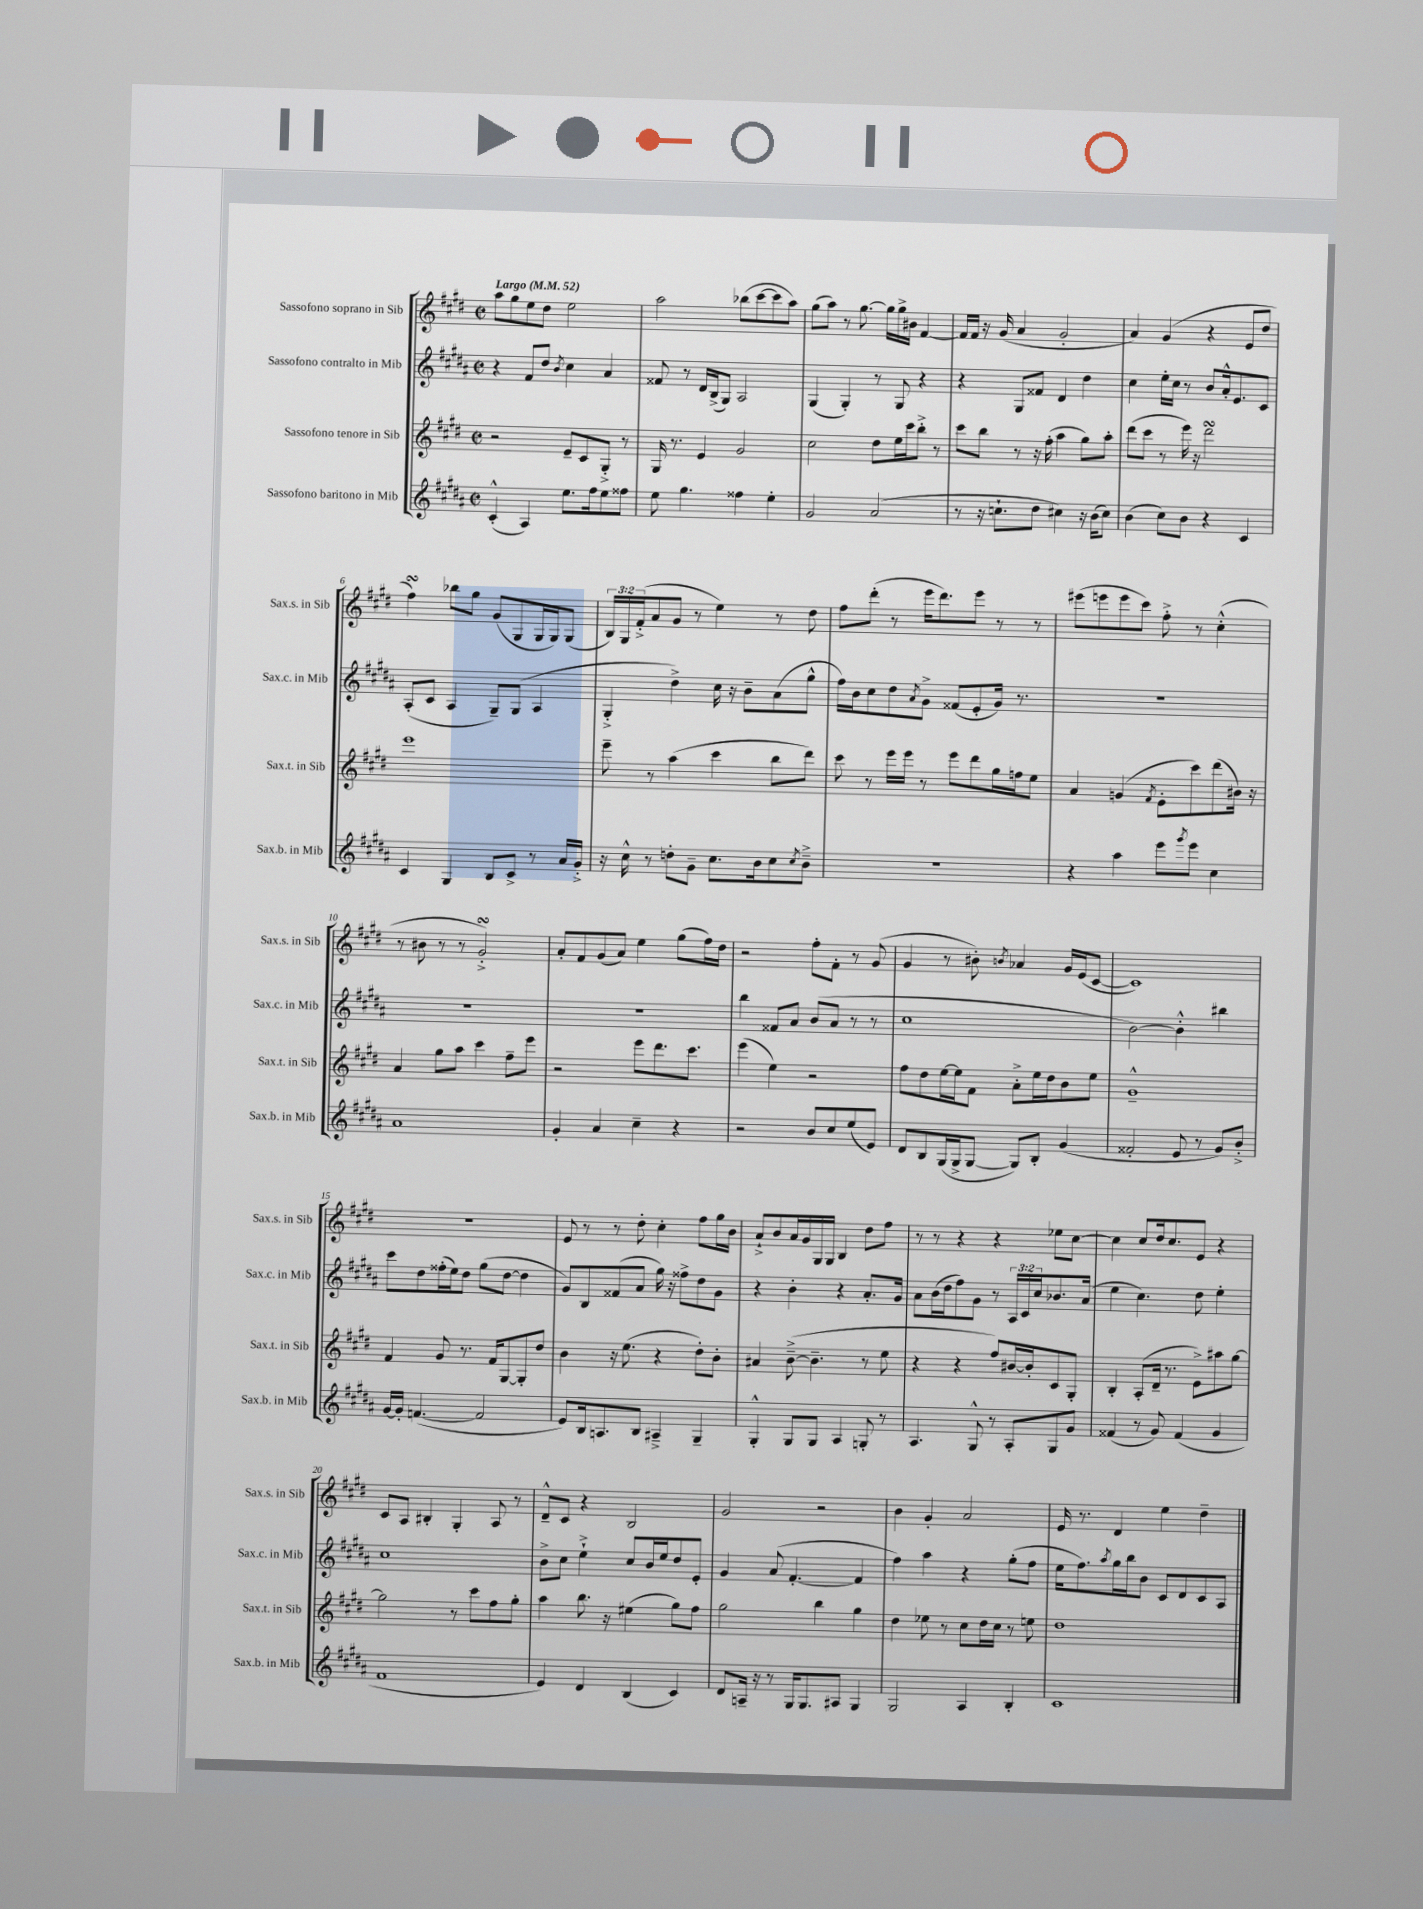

**kern	**kern	**kern	**kern
*part4	*part3	*part2	*part1
*staff4	*staff3	*staff2	*staff1
*I"Sassofono baritono in Mib	*I"Sassofono tenore in Sib	*I"Sassofono contralto in Mib	*I"Sassofono soprano in Sib
*I'Sax.b. in Mib	*I'Sax.t. in Sib	*I'Sax.c. in Mib	*I'Sax.s. in Sib
*clefG2	*clefG2	*clefG2	*clefG2
*k[f#c#g#d#a#]	*k[f#c#g#d#]	*k[f#c#g#d#a#]	*k[f#c#g#d#]
*M2/2	*M2/2	*M2/2	*M2/2
*met(c|)	*met(c|)	*met(c|)	*met(c|)
*MM52	*MM52	*MM52	*MM52
=1	=1	=1	=1
!	!	!	!LO:TX:a:B:t=Largo
(4c#'^^/	2r	4r	8aa\L
.	.	.	8gg#\
4A#/)	.	8f#/L	8ee\
.	.	8dd#/J	8dd#\J
.	.	8qb/	.
8.ee\L	8e~/L	4cc#\	2ee\
.	8c#/	.	.
16ff#\k	.	.	.
8ee\	8G#'^/J	4a#/	.
8ff##X\J	8r	.	.
=2	=2	=2	=2
8ee\	16G#/	8f##X/	2aa\
.	8.r	.	.
4.gg#\	.	8r	.
.	4e/	16d#/LL	.
.	.	(16B^/J	.
.	.	8G#/J)	.
4ff##X\	2g#/	2A#/	(8bb-X\L
.	.	.	[8ccc#\
4ee'\	.	.	8ccc#\]
.	.	.	8aa\J)
=3	=3	=3	=3
2g#/	2cc#\	(4G#/	(8gg#\L
.	.	.	8aa\J)
.	.	4G#'/)	8r
.	.	.	[8.gg#\
(2a#/	8dd#\L	8r	.
.	.	.	16gg#\LL]
.	16ee\L	8G#/	16gg#^\
.	16ccc#\J	.	16b#X\JJ
.	8bb'^\J	4r	[4f#/
.	8r	.	.
=4	=4	=4	=4
8r	8ccc#\L	4r	16f#/LL]
.	.	.	16f#/JJ
16r	8bb\J	.	16r
8.ccn`\L	.	.	(16g#/
.	8r	8G#/L	4a/
8dd#\J	16r	8f##X/J	.
.	(16ff#'\	.	.
4cc#X\)	4aa\	4d#/	2g#'/
16r	8gg#\L)	4dd#\	.
(16b\KL	.	.	.
8cc#\J)	8aa'\J	.	.
=5	=5	=5	=5
(4b\	(8ddd#\L	4cc#\	4a/)
.	8ccc#\J	.	.
8cc#\L)	8r	16ee'\LL	(4g#/
.	.	16cc#\JJ	.
8b\J	16eee\)	8r	.
.	16r	.	.
4r	2ddd#sSsS\	8b/L	4r
.	.	16a#'^^/k	.
.	.	8.e/	.
4c#/	.	.	8e/L
.	.	8c#/J	8dd#/J
!!LO:LB:g=z
=6	=6	=6	=6
4c#/	1eee	(8A#'/L	4ff#sSSS\)
.	.	8c#/J	.
4G#/	.	4A#/	8bb-X\L
.	.	.	8gg#\J
8B/L	.	8G#~/L)	(8g#/L
8c#^/J	.	(8G#/J	8G#/
8r	.	4A#/	16G#/L
.	.	.	16G#/J)
16a#/LL	.	.	(8G#/J
16g#'^/JJ	.	.	.
=7	=7	=7	=7
16r	8eee~\	4G#'^/	24B/LL)
.	.	.	24G#/
16cc#^^\	.	.	.
.	.	.	(24f#'^/J
8r	8r	.	8a/
8ddn'\L	(4aa\	4dd#^\)	8g#/J
8g#~\J	.	.	8r
8.cc#\L	4ccc#\	16cc#\	4ee\)
.	.	16r	.
.	.	8b~\L	.
16b\k	.	.	.
8cc#\	8bb\L	(8a#\	8r
8qcc#/	.	.	.
8b~^\J	8ddd#\J)	8gg#^^\J	8dd#\
=8	=8	=8	=8
1r	8ccc#\	16ff#\LL)	8ff#\L
.	.	16b\J	.
.	8r	8cc#\	(8ddd#'\J
.	16eee\LL	8dd#\	8r
.	16eee\JJ	.	.
.	.	8qa#/	.
.	8r	8g#^\J	16eee\KL
.	.	.	8.ddd#\)
.	8eee\L	(8f##X/L	.
.	8ddd#\	8e'/	8eee\J
.	16gg#\L	16g#/Jk)	8r
.	16ffn\J	8.r	.
.	8ee\J	.	8r
=9	=9	=9	=9
4r	4a/	1r	(8eee#X\L
.	.	.	8eeen\
4aa#\	(4gn/	.	8eee\
.	.	.	8ccc#\J)
.	8qf#/	.	.
8eee\L	8e'\L	.	8ff#'^\
8qggg#/	.	.	.
8eee\J	8ccc#\)	.	8r
4cc#\	(8ddd#\	.	(4cc#'^^\
.	16b#X\Jk)	.	.
.	16r	.	.
!!LO:LB:g=z
=10	=10	=10	=10
1a#	4a/	1r	8r
.	.	.	8b#X\
.	8gg#\L	.	8r
.	8aa\J	.	8r
.	4ccc#\	.	2g#sSsS'^/)
.	8ff#~\L	.	.
.	8eee\J	.	.
=11	=11	=11	=11
4g#'/	2r	1r	8a'/L
.	.	.	8f#/
4a#/	.	.	(8g#/
.	.	.	8a/J)
4cc#~\	8eee\L	.	4ee\
.	8.ddd#\	.	.
4r	.	.	(8gg#\L
.	8.ccc#\J	.	.
.	.	.	16ff#\L)
.	.	.	16dd#\JJ
=12	=12	=12	=12
2r	(4eee\	4bb\	2r
.	4ee\)	8f##X/L	.
.	.	8a#/J	.
8b/L	2r	(8b/L	8ff#'\L
8cc#/	.	8a#/J	8f#'\J
(8ee/	.	8r	8r
8e/J)	.	8r	(8g#/
=13	=13	=13	=13
8d#/L	8ff#\L	1cc#	4g#/
8B/	8dd#\	.	.
(16G#/L	[16ee\L	.	8r
16G#^/J	16ee\J]	.	.
[8G#/J	8f#\J	.	8b#X'\)
.	.	.	8qbn/
8G#/L])	8a'^\L	.	4a-X/
8B'/J	16ee\L	.	.
.	16dd#\J	.	.
(4g#/	8b\	.	16g#/LL
.	.	.	(16e/J
.	8ee\J	.	[8c#/J
=14	=14	=14	=14
2f##X'/	1g#~^^	[2b\)	1c#])
8e/	.	4b'^^\]	.
8r	.	.	.
8g#/L)	.	4bb#X\	.
8b'^/J	.	.	.
!!LO:LB:g=z
=15	=15	=15	=15
[16g#/LL	4f#/	8ccc#\L	1r
16g#'/JJ]	.	.	.
([4.fn/	.	8dd#\	.
.	8g#/	(16ff##X'\L	.
.	.	16ee\J)	.
.	8.r	8dd#\J	.
2f/]	.	(8gg#\L	.
.	16f#/KL	.	.
.	[8G#/	[8dd#\J	.
.	8G#'/]	4dd#\]	.
.	8dd#/J	.	.
=16	=16	=16	=16
8e/L)	4b\	8g#/L)	8e/
16B/k	.	8B/	8r
8.An/	.	.	.
.	16r	(8f##X/	8r
.	(8.ee\	.	.
8B/J	.	8a#/J	8dd#'\
4A#X~^/	4r	16gg#\)	4cc#'\
.	.	16r	.
.	.	8ff##X^\L	.
4G#~/	8dd#'\L)	8dd#\	8ff#\L
.	8b'\J	8g#\J	16gg#\L
.	.	.	16b\JJ
=17	=17	=17	=17
4G#'^^/	4a#X/	4r	8a`^/L
.	.	.	8b/
8G#/L	([8b~^\	4b'\	16a/L
.	.	.	16g#/
8G#/J	4.b~\]	.	16G#/
.	.	.	16G#/JJ
4A#/	.	4r	4B/
8Gn'/	8r	8.a#'/L	8dd#\L
8r	8ee\	.	8ff#\J
.	.	16g#/Jk	.
=18	=18	=18	=18
4.A#/	4r	8a#\L	8r
.	.	(16b\L	8r
.	.	16dd#\J	.
.	4r	8ff#\)	4r
8G#^^/	.	8g#\J	.
8r	8ff#/L)	8r	4r
8A#'/L	[16b#X/L	24A#/LL	.
.	.	24c#/	.
.	16b#'/J]	.	.
.	.	24cc#/J	.
8G#/	8c#/	8.b-X/	8ee-X\L
8g#/J	8G#'/J	.	[8cc#\J
.	.	(16a#/Jk	.
=19	=19	=19	=19
(4f##X/	4B'/	4ee\	4cc#\]
8r	(8A'/L	4.cc#\)	8cc#/L
8g#/)	16d#~/Jk	.	16dd#/k
.	8.r	.	8.cc#/
(4f##/	.	.	.
.	8e^\L)	8dd#\	8e/J
4g#/	8aa#X\	4ee'\	4r
.	[8gg#\J	.	.
!!LO:LB:g=z
=20	=20	=20	=20
1f#	2gg#\]	1cc#	8c#/L
.	.	.	8A/J
.	.	.	4B#X'/
.	8r	.	4G#'/
.	8ccc#\L	.	.
.	8ff#\	.	8A/
.	8gg#'\J	.	8r
=21	=21	=21	=21
4e/)	4aa\	8b^\L	8d#~^^/L
.	.	8cc#\J	8c#/J
4d#/	8.bb\	4ee`^\	4r
.	16r	.	.
(4B/	(4ee#X\	8cc#/L	2B/
.	.	16b/L	.
.	.	16ee/J	.
4c#/)	8gg#\L)	8dd#/	.
.	8ff#\J	8e'/J	.
=22	=22	=22	=22
8d#/L	2gg#\	4g#/	2g#/
16An~/Jk	.	.	.
16r	.	.	.
8r	.	(8a#/	.
16G#/KL	.	[4.f#'/	.
8.G#/	.	.	.
.	4bb\	.	2r
8A#X/J	.	.	.
4G#/	4gg#\	4f#/]	.
=23	=23	=23	=23
2G#/	4dd#\	4ff#\)	4b\
.	8ee-X\	4aa#\	4g#'/
.	8r	.	.
4A#/	8cc#\L	4r	2a/
.	16dd#\L	.	.
.	16cc#\JJ	.	.
4B'/	8r	(8gg#'\L	.
.	8een\	8ff#\J	.
=24	=24	=24	=24
1c#	1dd#	16ee\KL	16e/
.	.	8.ff#\)	8.r
.	.	8qaa#/	.
.	.	16gg#\L	4d#/
.	.	16bb\J	.
.	.	8b\J	.
.	.	8c#/L	4ee\
.	.	8d#/	.
.	.	8c#/	4dd#~\
.	.	8A#/J	.
==	==	==	==
*-	*-	*-	*-
